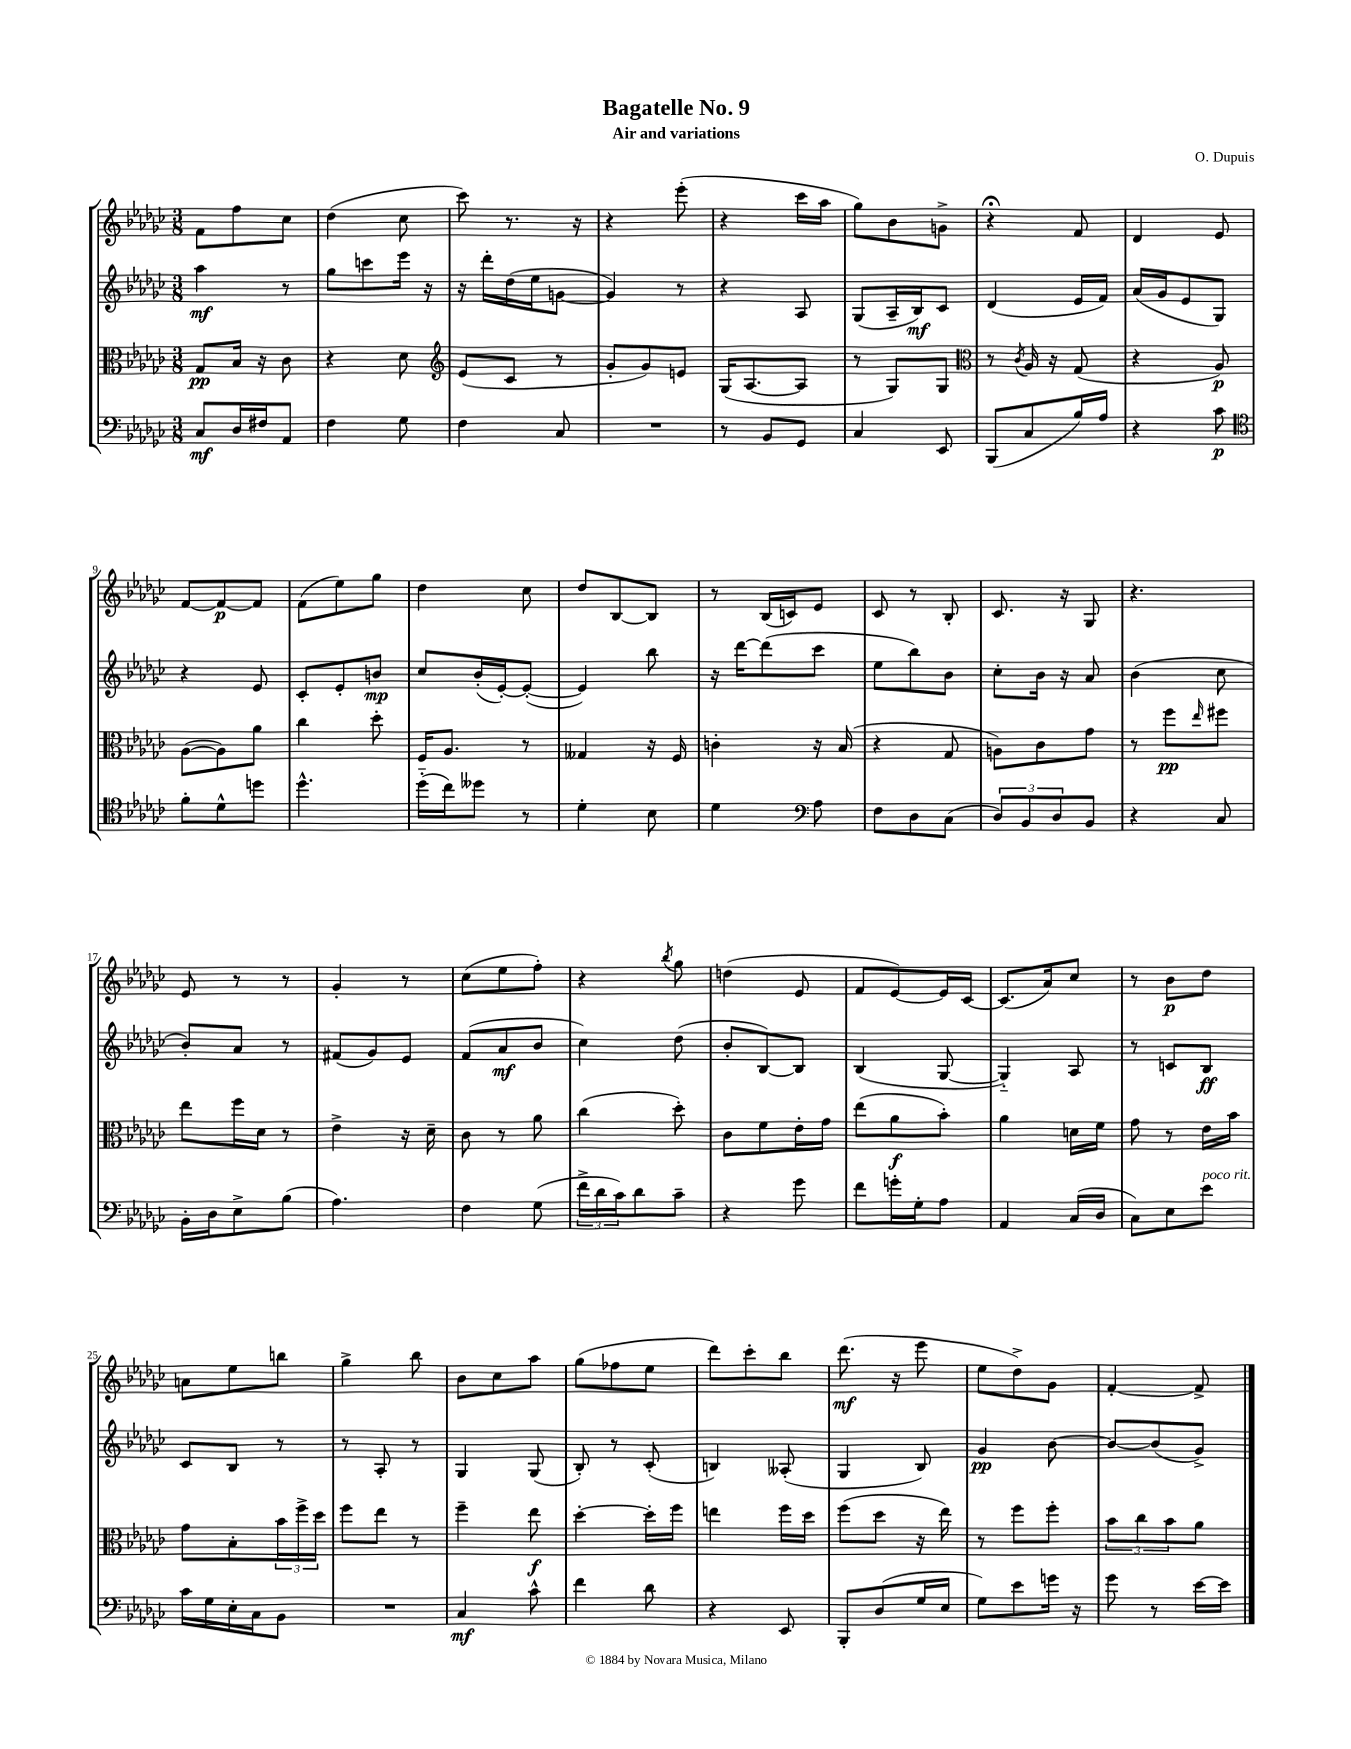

**kern	**kern	**kern	**kern
*staff4	*staff3	*staff2	*staff1
*clefF4	*clefC3	*clefG2	*clefG2
*k[b-e-a-d-g-c-]	*k[b-e-a-d-g-c-]	*k[b-e-a-d-g-c-]	*k[b-e-a-d-g-c-]
*M3/8	*M3/8	*M3/8	*M3/8
8C-/L	8G-/L	4aa-\	8f\L
16D-/L	16B-/Jk	.	8ff\
16F#/J	16r	.	.
8AA-/J	8c-\	8r	8cc-\J
=	=	=	=
4F\	4r	8gg-\L	(4dd-\
.	.	8ccc\	.
8G-\	8d-\	16eee-\Jk	8cc-\
.	.	16r	.
=	=	=	=
*	*clefG2	*	*
4F\	(8e-/L	16r	8ccc-\)
.	.	16ddd-'\LL	.
.	8c-/J	(16dd-\	8.r
.	.	16ee-\J	.
8C-/	8r	[8g\J	.
.	.	.	16r
=	=	=	=
4.r	8g-'/L	4g/])	4r
.	8g-/)	.	.
.	8e/J	8r	(8eee-'\
=	=	=	=
8r	(16G-/LK	4r	4r
.	[8.A-/	.	.
8BB-/L	.	.	.
8GG-/J	8A-/]J	8A-/	16ccc-\LL
.	.	.	16aa-\JJ
=	=	=	=
4C-/	8r	(8G-/L	8gg-\L)
.	8G-/L)	16A-~/L	8b-\
.	.	16B-/J)	.
8EE-/	8G-/J	8c-/J	8g^\J
=	=	=	=
*	*clefC3	*	*
(8BBB-/L	8r	(4d-/	4r;
.	8qc-/	.	.
8C-/	16A-/	.	.
.	16r	.	.
16B-/L)	(8G-/	16e-/LL	8f/
16A-/JJ	.	16f/JJ)	.
=	=	=	=
4r	4r	(16a-/LL	4d-/
.	.	16g-/J	.
.	.	8e-/	.
8c-\	8A-/)	8G-/J)	8e-/
=	=	=	=
*clefC4	*	*	*
8f'\L	([8A-\L	4r	[8f/L
8d-^^\	8A-\])	.	8f/_
8dd\J	8a-\J	8e-/	8f/]J
=	=	=	=
4.dd-^^\	4cc-\	8c-'/L	(8f\L
.	.	8e-'/	8ee-\)
.	8dd-'\	8b/J	8gg-\J
=	=	=	=
(16dd-'~\LL	16F/LK	8cc-/L	4dd-\
16cc-\J)	8.A-/J	.	.
8dd--\J	.	(16b-'/L	.
.	.	[16e-'/J)	.
8r	8r	(8e-'/_J	8cc-\
=	=	=	=
4d-'\	4G--/	4e-/])	8dd-/L
.	.	.	[8B-/
8B-\	16r	8bb-\	8B-/]J
.	16F/	.	.
=	=	=	=
4d-\	4c'\	16r	8r
.	.	[16ddd-\LK	.
.	.	(8ddd-\]	(16B-/LL
.	.	.	16c/J)
*clefF4	*	*	*
8A-\	16r	8ccc-\J	8e-/J
.	(16B-/	.	.
=	=	=	=
8F\L	4r	8ee-\L	8c-/
8D-\	.	8bb-\)	8r
(8C-\J	8G-/	8b-\J	8B-'/
=	=	=	=
12D-/L)	8A\L)	8cc-'\L	8.c-/
12BB-/	.	.	.
.	8c-\	16b-\Jk	.
12D-/	.	.	.
.	.	16r	16r
8BB-/J	8g-\J	8a-/	8G-/
=	=	=	=
4r	8r	(4b-\	4.r
.	8ff\L	.	.
.	16qqee-/	.	.
8C-/	8ff#\J	8cc-\	.
=	=	=	=
16BB-'\LL	8ee-\L	8b-'/L)	8e-/
16D-\J	.	.	.
8E-^\	16ff\L	8a-/J	8r
.	16d-\JJ	.	.
(8B-\J	8r	8r	8r
=	=	=	=
4.A-\)	4e-^\	(8f#/L	4g-'/
.	.	8g-/)	.
.	16r	8e-/J	8r
.	16d-~\	.	.
=	=	=	=
4F\	8c-\	(8f/L	(8cc-\L
.	8r	8a-/	8ee-\
(8G-\	8a-\	8b-/J	8ff'\J)
=	=	=	=
24f^\LL	(4cc-\	4cc-\)	4r
24d-\	.	.	.
24c-\J)	.	.	.
8d-\	.	.	.
.	.	.	8qbb-/
8c-~\J	8dd-'\)	(8dd-\	8gg-\
=	=	=	=
4r	8c-\L	8b-'/L	(4dd\
.	8f\	[8B-/)	.
8g-\	16e-'\L	8B-/]J	8e-/
.	16g-\JJ	.	.
=	=	=	=
8f\L	(8ee-\L	(4B-/	8f/L
16g'\L	8a-\	.	[8e-/)
16G-'\J	.	.	.
8A-\J	8b-'\J)	[8G-/	16e-/]L
.	.	.	[16c-/JJ
=	=	=	=
4AA-/	4a-\	4G-'~/])	(8.c-/]L
.	.	.	16a-/k)
(16C-/LL	16d\LL	8A-/	8cc-/J
16D-/JJ	16f\JJ	.	.
=	=	=	=
8C-\L)	8g-\	8r	8r
8E-\	8r	8c/L	8b-\L
8e-\J	16e-\LL	8B-/J	8dd-\J
.	16b-\JJ	.	.
=	=	=	=
16c-\LL	8g-\L	8c-/L	8a\L
16G-\	.	.	.
16E-'\	8B-'\	8B-/J	8ee-\
16C-\J	.	.	.
8BB-\J	24b-\L	8r	8bb\J
.	24ff^\	.	.
.	24dd-\JJ	.	.
=	=	=	=
4.r	8ff\L	8r	4gg-^\
.	8ee-\J	8A-'/	.
.	8r	8r	8bb-\
=	=	=	=
4C-/	4ff~\	4G-/	8b-\L
.	.	.	8cc-\
8c-^^\	8ee-\	(8G-/	8aa-\J
=	=	=	=
4f\	[4dd-'\	8B-'/)	(8gg-\L
.	.	8r	8ff-\
8d-\	16dd-'\]LL	(8c-'/	8ee-\J
.	16ff\JJ	.	.
=	=	=	=
4r	4ee\	4B/)	8ddd-\L)
.	.	.	8ccc-'\
8EE-/	16ff\LL	(8A--'/	8bb-\J
.	16dd-\JJ	.	.
=	=	=	=
8BBB-'/L	(8ff\L	4G-/	(8.ddd-\
(8D-/	8dd-\J	.	.
.	.	.	16r
16G-/L	16r	8B-/)	8eee-\
16E-/JJ	16ee-\)	.	.
=	=	=	=
8G-\L)	8r	4g-/	8ee-\L
8e-\	8ff\L	.	8dd-^\)
16g\Jk	8ff'\J	[8b-\	8g-\J
16r	.	.	.
=	=	=	=
8g-\	12b-\L	8b-/_L	[4f'/
.	12cc-\	.	.
8r	.	(8b-/]	.
.	12b-\	.	.
[16e-\LL	8a-\J	8g-^/J)	8f^/]
16e-\]JJ	.	.	.
==	==	==	==
*-	*-	*-	*-
